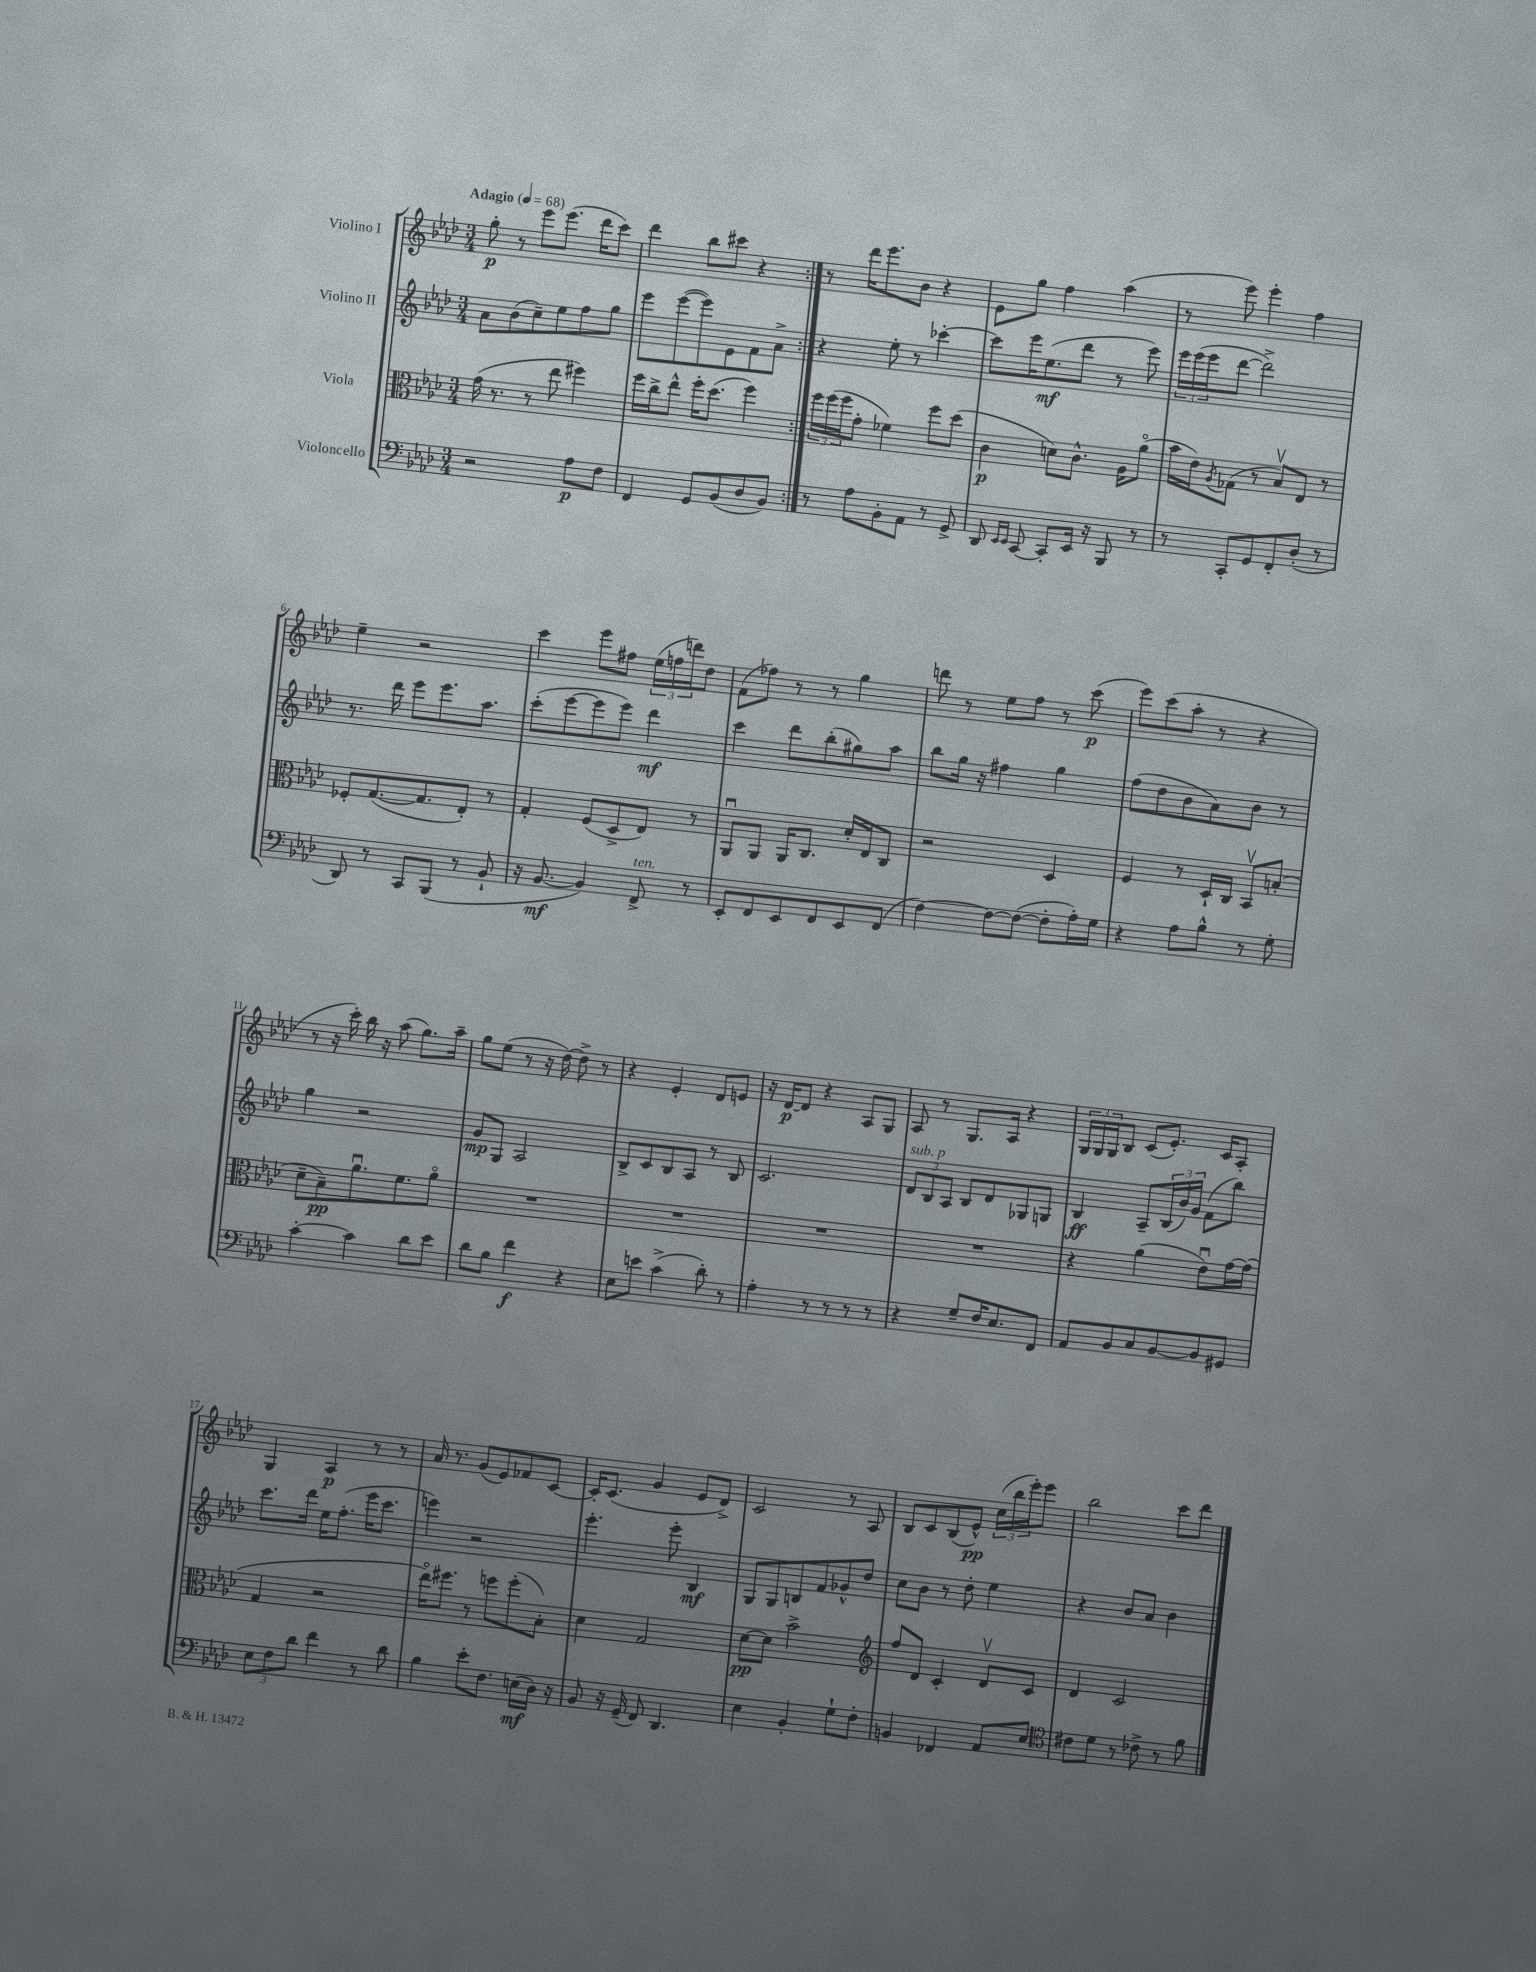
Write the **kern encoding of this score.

**kern	**kern	**kern	**kern
*staff4	*staff3	*staff2	*staff1
*clefF4	*clefC3	*clefG2	*clefG2
*k[b-e-a-d-]	*k[b-e-a-d-]	*k[b-e-a-d-]	*k[b-e-a-d-]
*M3/4	*M3/4	*M3/4	*M3/4
*MM68	*MM68	*MM68	*MM68
2r	(16g\	8a-\L	8gg'\
.	8.r	.	.
.	.	(8b-\	8r
.	8r	8cc~\)	8eee-\L
.	8ee-\	8ee-\	(8.eee-\J
8A-\L	4ff#\)	8ff\	.
.	.	.	16ddd-\LK
8F\J	.	8gg\J	8ccc\J)
=	=	=	=
4FF/	16ff\LL	8eee-\L	4ddd-\
.	16cc^\J	.	.
.	8ee-^^\J	([8eee-\	.
8GG/L	16ff'\LK	8eee-\])	8bb-\L
.	(8.dd-\J	.	.
(8BB-/	.	8e-\	8ccc#\J
8D-/	4ff\)	8f\	4r
8BB-/J)	.	8a-^\J	.
=:|!	=:|!	=:|!	=:|!
8r	24ff\LL	4r	8r
.	(24ff\	.	.
.	24ff\J	.	.
8A-\L	8g'\J	.	16ddd-\LK
.	.	.	8.eee-\
8BB-'\	4f-\)	8ee-'\	.
8AA-\J	.	8r	8b-\J
8r	8ff\L	[4ccc-'\	4r
8GG^/	(8dd-\J	.	.
=	=	=	=
8DD-/	4c\	8ccc-\]L	8e-\L
16qqEE-/LL	.	.	.
16qqEE-/JJ	.	.	.
[8CC/	.	16eee-\K	8gg\J
.	.	(8.ee-\	.
8CC'/]L	8d\L)	.	4ff\
16EE-/Jk	8.c^^\J	8ddd-\J	.
16r	.	.	.
8BBB-/	.	8r	(4aa-\
.	16A-\LK	.	.
8r	(8a-o\J	8eee-\)	.
=	=	=	=
8r	16b-\LL	24eee-\LL	8r
.	.	(24eee-\	.
.	16e-\J)	.	.
.	.	24eee-\J	.
.	8qA-/	.	.
8CC'/L	(8G-\J	[8ddd-\J	8eee-\)
8GG/	8r	2ddd-^\])	4eee-'\
8FF'/	8B-v/L)	.	.
(8D-'/J	8E-/J	.	4ff\
8r	8r	.	.
=	=	=	=
8DD-/)	8F-'/L	8.r	4ee-~\
8r	([8.G/	.	.
.	.	16ddd-\	.
8CC/L	.	8eee-\L	2r
.	8.G/]	.	.
(8BBB-/J	.	8.eee-\	.
8r	8E-'/J)	.	.
.	.	8.aa-\J	.
8BB-`/	8r	.	.
=	=	=	=
16r	4G'/	(8ccc'\L	4ccc\
[8.BB-/	.	.	.
.	.	[8eee-\	.
4BB-/])	(8F/L	8eee-\]	8eee-\L
.	8D-^/	8eee-\J)	8ff#\J
8FF^/	8E-/J)	4ddd-\	(24ee-\LL
.	.	.	24ff\
.	.	.	24ddd\J)
8r	8r	.	8dd-\J
=	=	=	=
8EE-'/L	8AA-u/L	4ccc\	(8f\L
8FF/	8AA-/J	.	8ff-\J)
8EE-/	16AA-/LK	8ddd-\L	8r
.	8.C/J	.	.
8FF/	.	(8bb-'\	8r
8EE-/	16d-'/LL	8gg#\)	4gg\
.	16E-/J	.	.
(8FF/J	8C/J	8aa-\J	.
=	=	=	=
[4F\)	2r	8bb-\L	8ddd\
.	.	16gg\Jk	8r
.	.	16r	.
8F\_L	.	4ff#\	8ee-\L
(8F\_J	.	.	8ff\J
8F'\]L	4D-/	4gg\	8r
16A-'\L)	.	.	(8ccc\
16G\JJ	.	.	.
=	=	=	=
4r	4F/	(8ff\L	8eee-\L)
.	.	8dd-\	(8ccc\
8A-\L	8r	8b-\	8aa-'\J
8B-^^\J	16D-`/LL	8a-\)	8r
.	16C/JJ	.	.
8r	8BB-v/L	8b-\J	4r
8G'\	(8B'/J	8r	.
=	=	=	=
[4c'\	8d-~\L	4gg\	8r
.	8B-~\)	.	16r
.	.	.	16ccc'\)
4c\]	8.a-u\	2r	16bb-\
.	.	.	16r
.	.	.	(8aa-\
.	8.f\	.	.
8d-\L	.	.	8.gg\L)
8e-\J	8a-o\J	.	.
.	.	.	16aa-~\Jk
=	=	=	=
8d-\L	2.r	8g/L	8gg\L
8B-\J	.	8G/J	(8ee-\J
4f\	.	2A-/	8r
.	.	.	16r
.	.	.	[16dd-\)
4r	.	.	8dd-^\]
.	.	.	8r
=	=	=	=
8E-\L	2.r	8B-^/L	4r
8e\J	.	8c/	.
(4c^\	.	8B-/	4e-'/
.	.	8A-/J	.
8d-'\)	.	8r	8d-/L
8r	.	8B-/	8e/J
=	=	=	=
4A-'\	2.r	2.c/	16r
.	.	.	[16d-/LK
.	.	.	8d-/]J
8r	.	.	4r
8r	.	.	.
8r	.	.	8A-/L
8r	.	.	8G/J
=	=	=	=
4r	2.r	12d-/L	8A-/
.	.	12B-/	.
.	.	.	8r
.	.	12A-/J	.
8G~/L	.	8B-/L	8.G/L
16F/K	.	8d-/	.
8.E-/	.	.	16A-/Jk
.	.	8G-/	4r
8FF/J	.	8G/J	.
=	=	=	=
8AA-/L	4r	4B-/	24G/LL
.	.	.	24G/
.	.	.	24G/J
8BB-/	.	.	8B-/J
8C/	(4a-\	8A-~/L	(8c/L
[8BB-/	.	(24B-/L	8.e-'/J)
.	.	24b-/)	.
.	.	24g/JJ	.
8BB-/]	8e-u\L)	(8f\L	.
.	.	.	16c/LK
8GG#/J	[16g\L	8bb-\J)	8A-'/J
.	(16g\]JJ	.	.
=	=	=	=
12E-\L	4G/	8.ccc\L	4G/
12F\	.	.	.
12d-\J	.	.	.
.	.	16ddd-\Jk	.
4f\	2r	16ee-\LK	4A-/
.	.	(8.ff'\J	.
8r	.	16eee-\LK	8r
.	.	8.ccc\J	.
8d-\	.	.	8r
=	=	=	=
4B-\	16ee-o\LK)	4eee\)	16a-/
.	8.ff#\J	.	8.r
8e-'\L	8r	2r	(8g/L
8.F\J	8ff\L	.	8e-/)
.	(8ff'\	.	8f-/
(16E\LL	.	.	.
16D-\JJ)	8B-'\J)	.	[8c/J
16r	.	.	.
=	=	=	=
8BB-/	4d-\	4.eee-'\	16c'/]LK
.	.	.	(8.c/J
16r	.	.	.
(16GG~/	.	.	.
8FF/)	2G/	.	4g/
4.DD-/	.	8eee-'\	.
.	.	4B-/	8e-/L
.	.	.	8d-^/J)
=	=	=	=
4E-\	[8d-\L	8G/L	2c/
.	8d-\]J	8G/	.
4BB-'/	2b-^\	8B/	.
.	.	8f/	.
8G`\L	.	8g-^^/	8r
8F'\J	.	8dd-/J	8A-/
=	=	=	=
*	*clefG2	*	*
4BB/	8ff/L	8cc\L	8B-/L
.	8d-/J	8b-\J	8c/
4FF-/	4c'/	8r	(8B-/
.	.	8dd-'\	8e-^^/J)
8AA-/L	8d-v/L	4ee-\	(24cc\LL
.	.	.	24bb-\
.	.	.	24eee-'\J)
8E-/J	8c/J	.	8eee-\J
=	=	=	=
*clefC4	*	*	*
8c#\L	4d-/	4r	2bb-\
8d-\J	.	.	.
8r	2c/	8b-/L	.
8c-^\	.	8a-/J	.
8r	.	4b-\	8ccc\L
8f\	.	.	8ddd-\J
==	==	==	==
*-	*-	*-	*-
